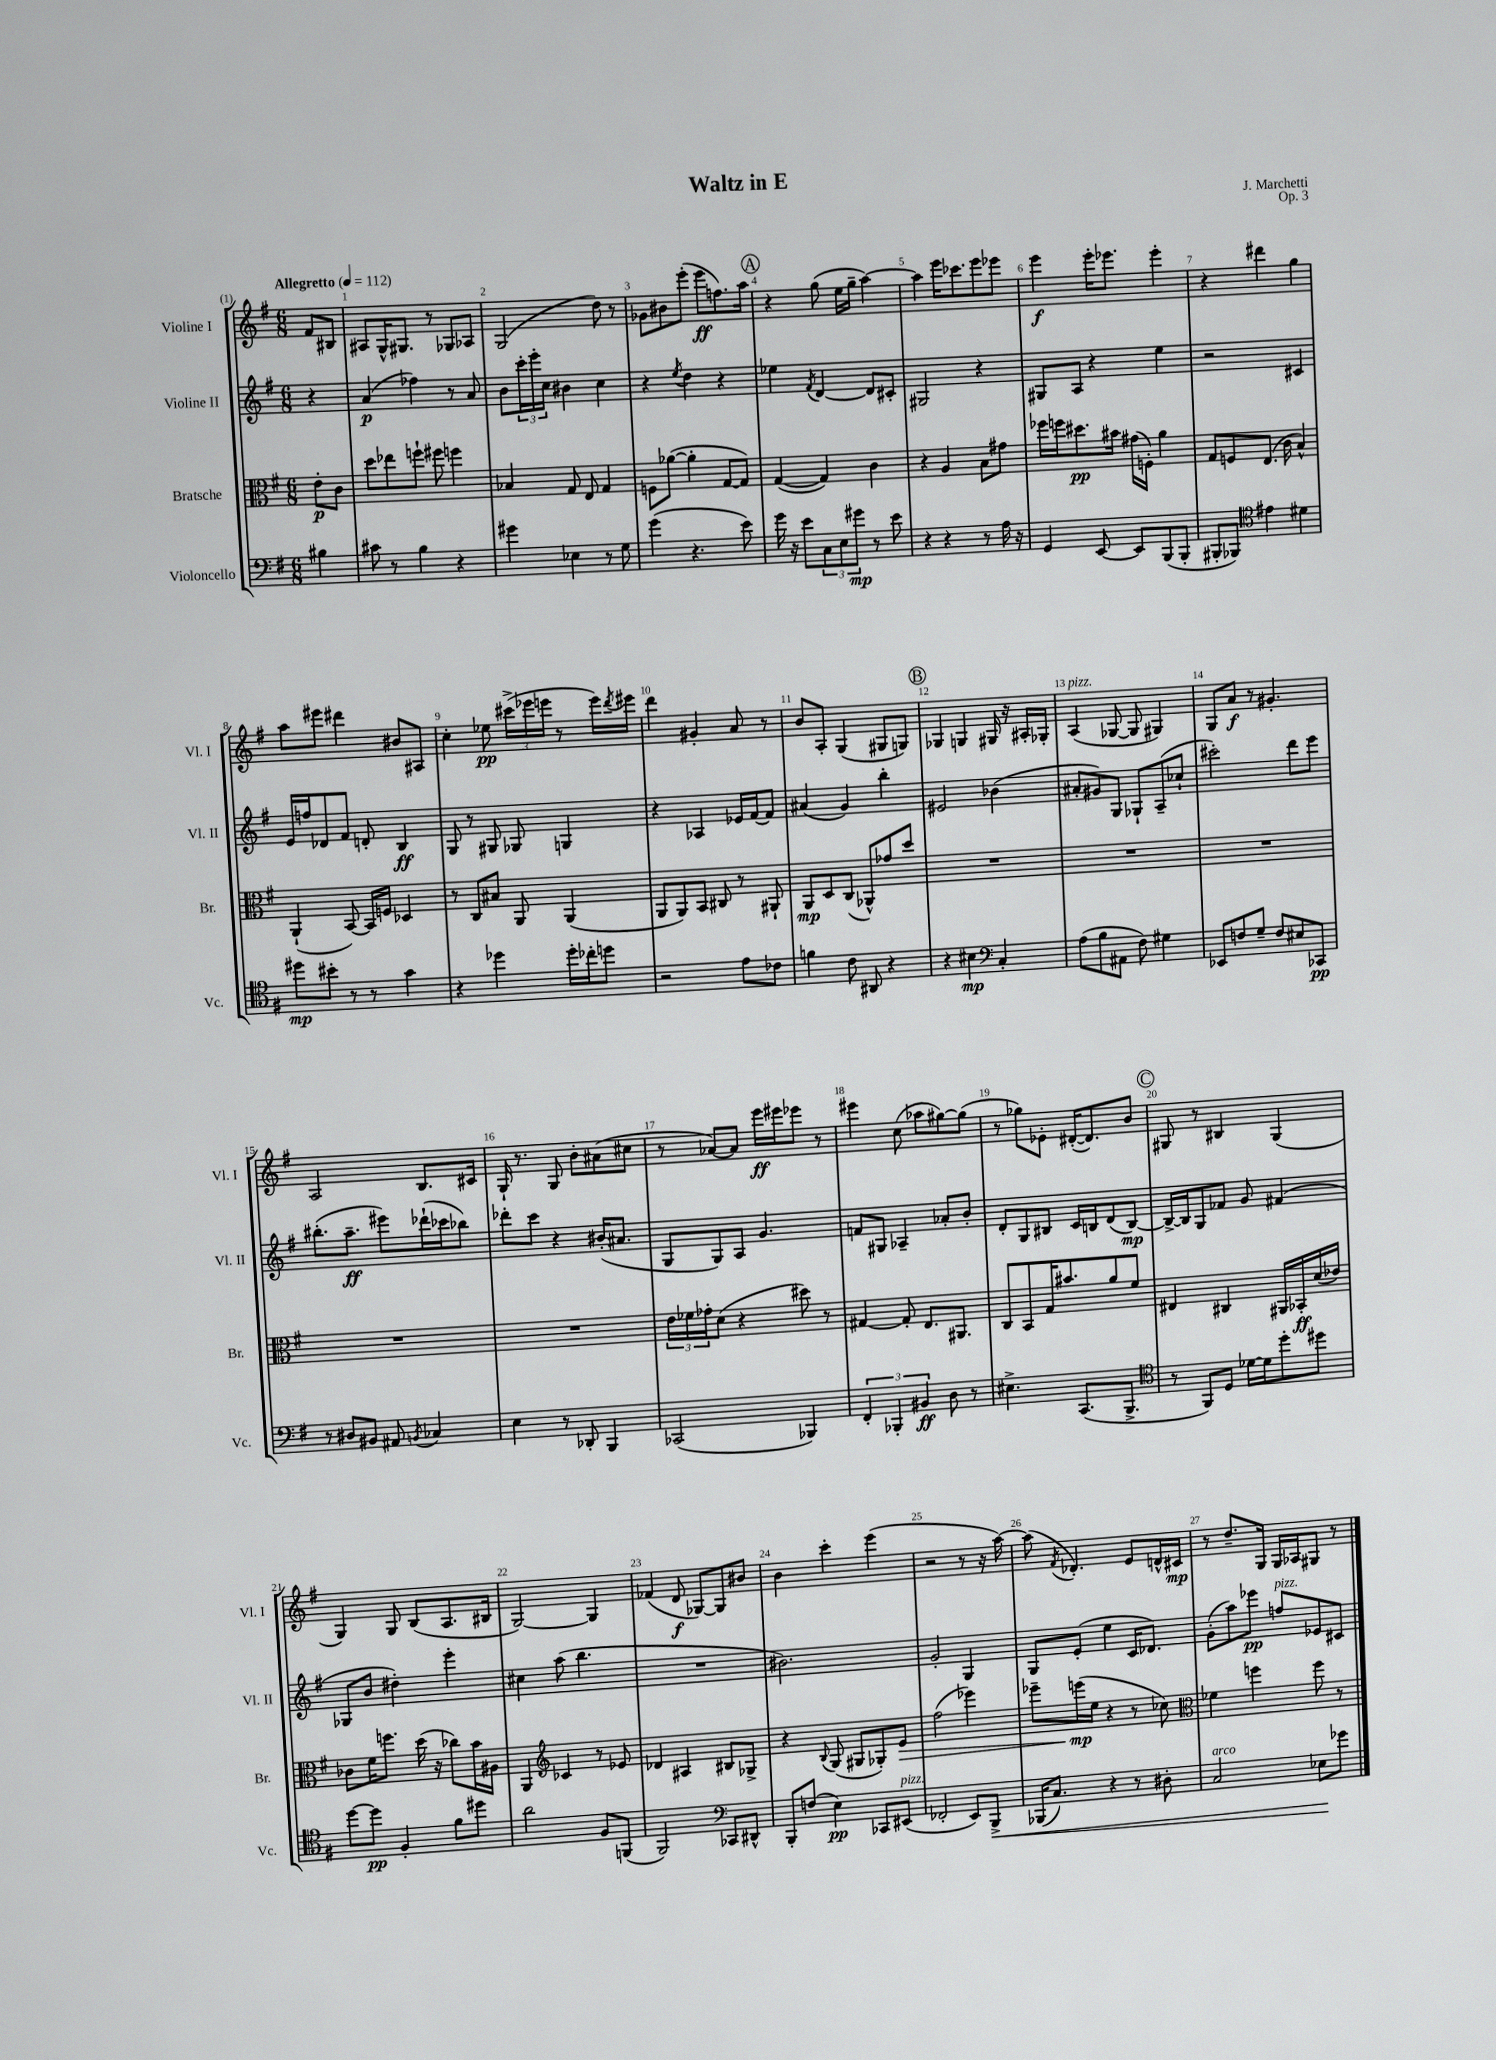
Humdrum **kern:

**kern	**kern	**kern	**kern
*staff4	*staff3	*staff2	*staff1
*clefF4	*clefC3	*clefG2	*clefG2
*k[f#]	*k[f#]	*k[f#]	*k[f#]
*M6/8	*M6/8	*M6/8	*M6/8
*MM112	*MM112	*MM112	*MM112
4B#\	8e'\L	4r	8f#/L
.	8c\J	.	8B#/J
=	=	=	=
8c#\	8dd\L	(4a/	8A#/L
8r	8ee-\	.	16G^^/K
.	.	.	8.G#/J
4B\	8ff`\J	4ff-\)	.
.	8ff#\	.	8r
4r	4ff\	8r	8G-/L
.	.	8a/	8A-/J
=	=	=	=
4g#\	4B-/	8b\L	(2G/
.	.	24ccc'\L	.
.	.	24eee'\	.
.	.	24cc\JJ	.
4E-\	8G/	4b#\	.
.	8E/	.	.
8r	4G/	4cc\	8dd\)
8G\	.	.	8r
=	=	=	=
(4g\	8F\L	4r	8g-\L
.	([8a-\J	.	8b#\
.	.	8qee/	.
4.r	4a-'\]	4dd\	(8eee'\J
.	.	.	8eee\L
.	[8G/L	4r	8.ff\)
8e\)	8G/]J)	.	.
.	.	.	16aa\Jk
=	=	=	=
16g\	([4G/	4ee-\	4r
16r	.	.	.
8e\L	.	.	.
.	.	8qf#/	.
12C\	4G/])	[4d/	(8gg\
12E\	.	.	.
.	.	.	16ee\LL
12g#\J	.	.	.
.	.	.	16gg~\JJ
8r	4c\	8d/]L	[4aa\)
8e\	.	8c#'/J	.
=	=	=	=
4r	4r	2G#/	4aa\]
4r	4A/	.	16eee\LK
.	.	.	8.ccc-\
8r	8B\L	4r	8eee\
16A\	8g#\J	.	8eee-\J
16r	.	.	.
=	=	=	=
4GG/	16ff-\LL	8G#/L	4eee\
.	16ff\J	.	.
.	8.dd#\	8A/J	.
[8EE/	.	4r	16eee'\LK
.	16b#\Jk	.	8.eee-\J
8EE/]L	(16g#\LL	.	.
.	16F'\JJ)	.	.
(8BBB/	4a\	4ee\	4eee-'\
8BBB'/J	.	.	.
=	=	=	=
8BBB#'/L	8G/L	2r	4r
8BBB-/J)	8F/	.	.
*clefC4	*	*	*
4e#\	(8.E/J	.	4ddd#\
.	16c\	.	.
4d#\	4B^^/)	4c#/	4gg\
=	=	=	=
8dd#\L	(4AA`/	16e/LL	8aa\L
.	.	16ff/J	.
8b#'\J	.	8d-/	8eee#\J
8r	[8BB/)	8f#/J	4ddd#\
8r	16BB/]LL	8d'/	.
.	16F/JJ	.	.
4g\	4D-/	4B/	8b#/L
.	.	.	8A#/J
=	=	=	=
4r	8r	8G/	4cc'\
.	8C/L	8r	.
4dd-\	8B#/J	8G#/	8ee-\
.	8AA/	8G-/	(24ccc#^\LL
.	.	.	24eee-\
.	.	.	24eee\JJ
16dd-'\LL	(4AA/	4G/	8r
16cc-'\J	.	.	.
8dd\J	.	.	16eee\LL)
.	.	.	8qddd/
.	.	.	16eee#\JJ
=	=	=	=
2r	8AA/L	4r	4ddd\
.	8AA/)	.	.
.	8BB/J	4A-/	4g#'/
.	8C#/	.	.
8e\L	8r	16e-/LL	8a/
.	.	[16f#/J	.
8c-\J	8AA#`/	8f#/]J	8r
=	=	=	=
4f\	8AA/L	(4a#/	8b/L
.	8D/	.	8A'/J
8c\	(8C/J	4g/)	(4G/
8AA#/	8AA-^^/L)	.	.
4r	8g-/	4bb'\	8G#/L
.	8dd/J	.	8G/J)
=	=	=	=
4r	2.r	2e#/	4G-/
4B#\	.	.	4G/
*clefF4	*	*	*
4C'/	.	(4b-\	16G#/
.	.	.	16r
.	.	.	16A#'/LL
.	.	.	16G-'/JJ
=	=	=	=
(8A\L	2.r	8a#'/L	(4A/
8B\	.	8g#/)	.
8AA#\J	.	8G/J	[8G-/
8F#\)	.	8G-`/L	8G-/]
4G#\	.	(8A~/	4G#/)
.	.	8cc-`/J	.
=	=	=	=
8EE-/L	2.r	2ccc#'\)	8G/L
8F/	.	.	8a/J
8G~/J	.	.	8r
8F/L	.	.	4.g#'/
8E#/	.	8ddd\L	.
8CC-/J	.	8eee\J	.
=	=	=	=
8r	2.r	(8.bb#'\L	2A/
8D#/L	.	.	.
.	.	8.aa~\J	.
8BB#/J	.	.	.
8AA#/	.	8eee#\L)	.
8qBB/	.	.	.
4C-/	.	(16ddd-`\L	8.B/L
.	.	16ccc-\J	.
.	.	8bb-\J)	.
.	.	.	16c#/Jk
=	=	=	=
4E\	2.r	8ddd-'\L	16G`/
.	.	.	8.r
.	.	8ccc\J	.
8r	.	4r	8G/
8DD-'/	.	.	8b'\L
4BBB/	.	(16b#'/LK	(8a#\
.	.	8.a#/J	.
.	.	.	8cc#\J
=	=	=	=
(2CC-/	24e\LL	8G/L	8r
.	24f-\	.	.
.	24g-'\J	.	.
.	(8d\J	8G/)	[8a-/L)
.	4r	8A/J	8a-/]J
.	.	4.g/	16eee\LL
.	.	.	16eee#\J
4BBB-/)	8dd#\)	.	8eee-\J
.	8r	.	8r
=	=	=	=
6FF#'/	[4G#/	8f/L	4eee#\
.	.	8G#/J	.
6BBB-'/	.	.	.
.	8G#'/]	4A-~/	(8cc\
6BB#/	.	.	.
.	8.E/L	.	8aa-\L
8D\	.	8a-'/L	[8gg#\)
.	8.AA#/J	.	.
8r	.	8b'/J	(8gg#\]J
=	=	=	=
4.E#^\	8C/L	8d'/L	8r
.	8BB/	8G/	8gg-\L)
.	16G/K	8B#/J	8e-'\J
.	8.b#/	.	.
(8.CC/L	.	16c/LL	([16d#'/LK
.	.	16B/J	8.d#/])
.	8a/	(8d/	.
8.BBB^/J	.	.	.
.	8f#/J	[8B/J)	8b/J
=	=	=	=
*clefC4	*	*	*
8r	4E#/	16B^/_LL	8G#/
.	.	16B/]J	.
8FF#/L)	.	8G/	8r
8D/J	4C#/	8f-/J	4B#/
[16d-\LL	.	8g/	.
16d-\]J	.	.	.
8dd'\	16AA#/LL	(4f#/	(4G#/
.	16BB-'/	.	.
8dd#\J	(16d/	.	.
.	16e-/JJ)	.	.
=	=	=	=
[8dd\L	8c-\L	8G-/L	4G/)
8dd\]J	16f#\K	8b/J	.
.	8.ff\J	.	.
4F#'/	.	4dd#'\)	8G/
.	(16dd\	.	(8B/L
.	16r	.	.
8f#\L	8cc-\L)	4eee'\	8.A/
8dd#\J	16b\L	.	.
.	16A#\JJ	.	16B#/Jk
=	=	=	=
2a\	4AA/	4cc#\	[2G/)
*	*clefG2	*	*
.	4c-/	(8aa\	.
.	.	4.bb\	.
8F#/L	8r	.	4G/]
(8FF/J	8e-/	.	.
=	=	=	=
2FF#/)	4d-/	2.r	(4f-/
.	4A#/	.	8d/
.	.	.	[8G-/L)
*clefF4	*	*	*
8CC-/L	8B#/L	.	8G-/]
8DD#^^/J	8G-^/J	.	8b#/J
=	=	=	=
8BBB'/L	4r	2.b#\)	4b\
(8F/J	.	.	.
.	8qqB/	.	.
4E\)	(8G/	.	4ccc'\
.	8G#/L	.	.
8CC-/L	8G-'/)	.	(4eee\
(8EE#/J	8e/J	.	.
=	=	=	=
2FF-'/	(2ff#\	2g'/	2r
8EE/L)	4eee-\)	4G/	8r
8BBB^/J	.	.	16r
.	.	.	[16aa\)
=	=	=	=
(16BBB-/LK	8eee-~\L	8G/L	(8aa\]
8.C/J)	.	.	.
.	.	.	8qf#/
.	(16eee\L	(8e'/J	4.d-'/)
.	16ee\JJ	.	.
4r	4r	4ee\	.
8r	8r	16c/LK	8e/L
.	.	8.d-/J)	.
8D#'\	8cc-\)	.	16d^^/L
.	.	.	16c#/JJ
=	=	=	=
*	*clefC3	*	*
2C/	4f-\	(8g'\L	8r
.	.	8aa\)	8.dd~/L
.	4ff\	8eee-\J	.
.	.	.	16G/Jk
.	.	8ff/L	16G/LL
.	.	.	16A-/J
8E-\L	8ff\	8e-/	8G#/J
8g-\J	8r	8c#/J	8r
==	==	==	==
*-	*-	*-	*-
